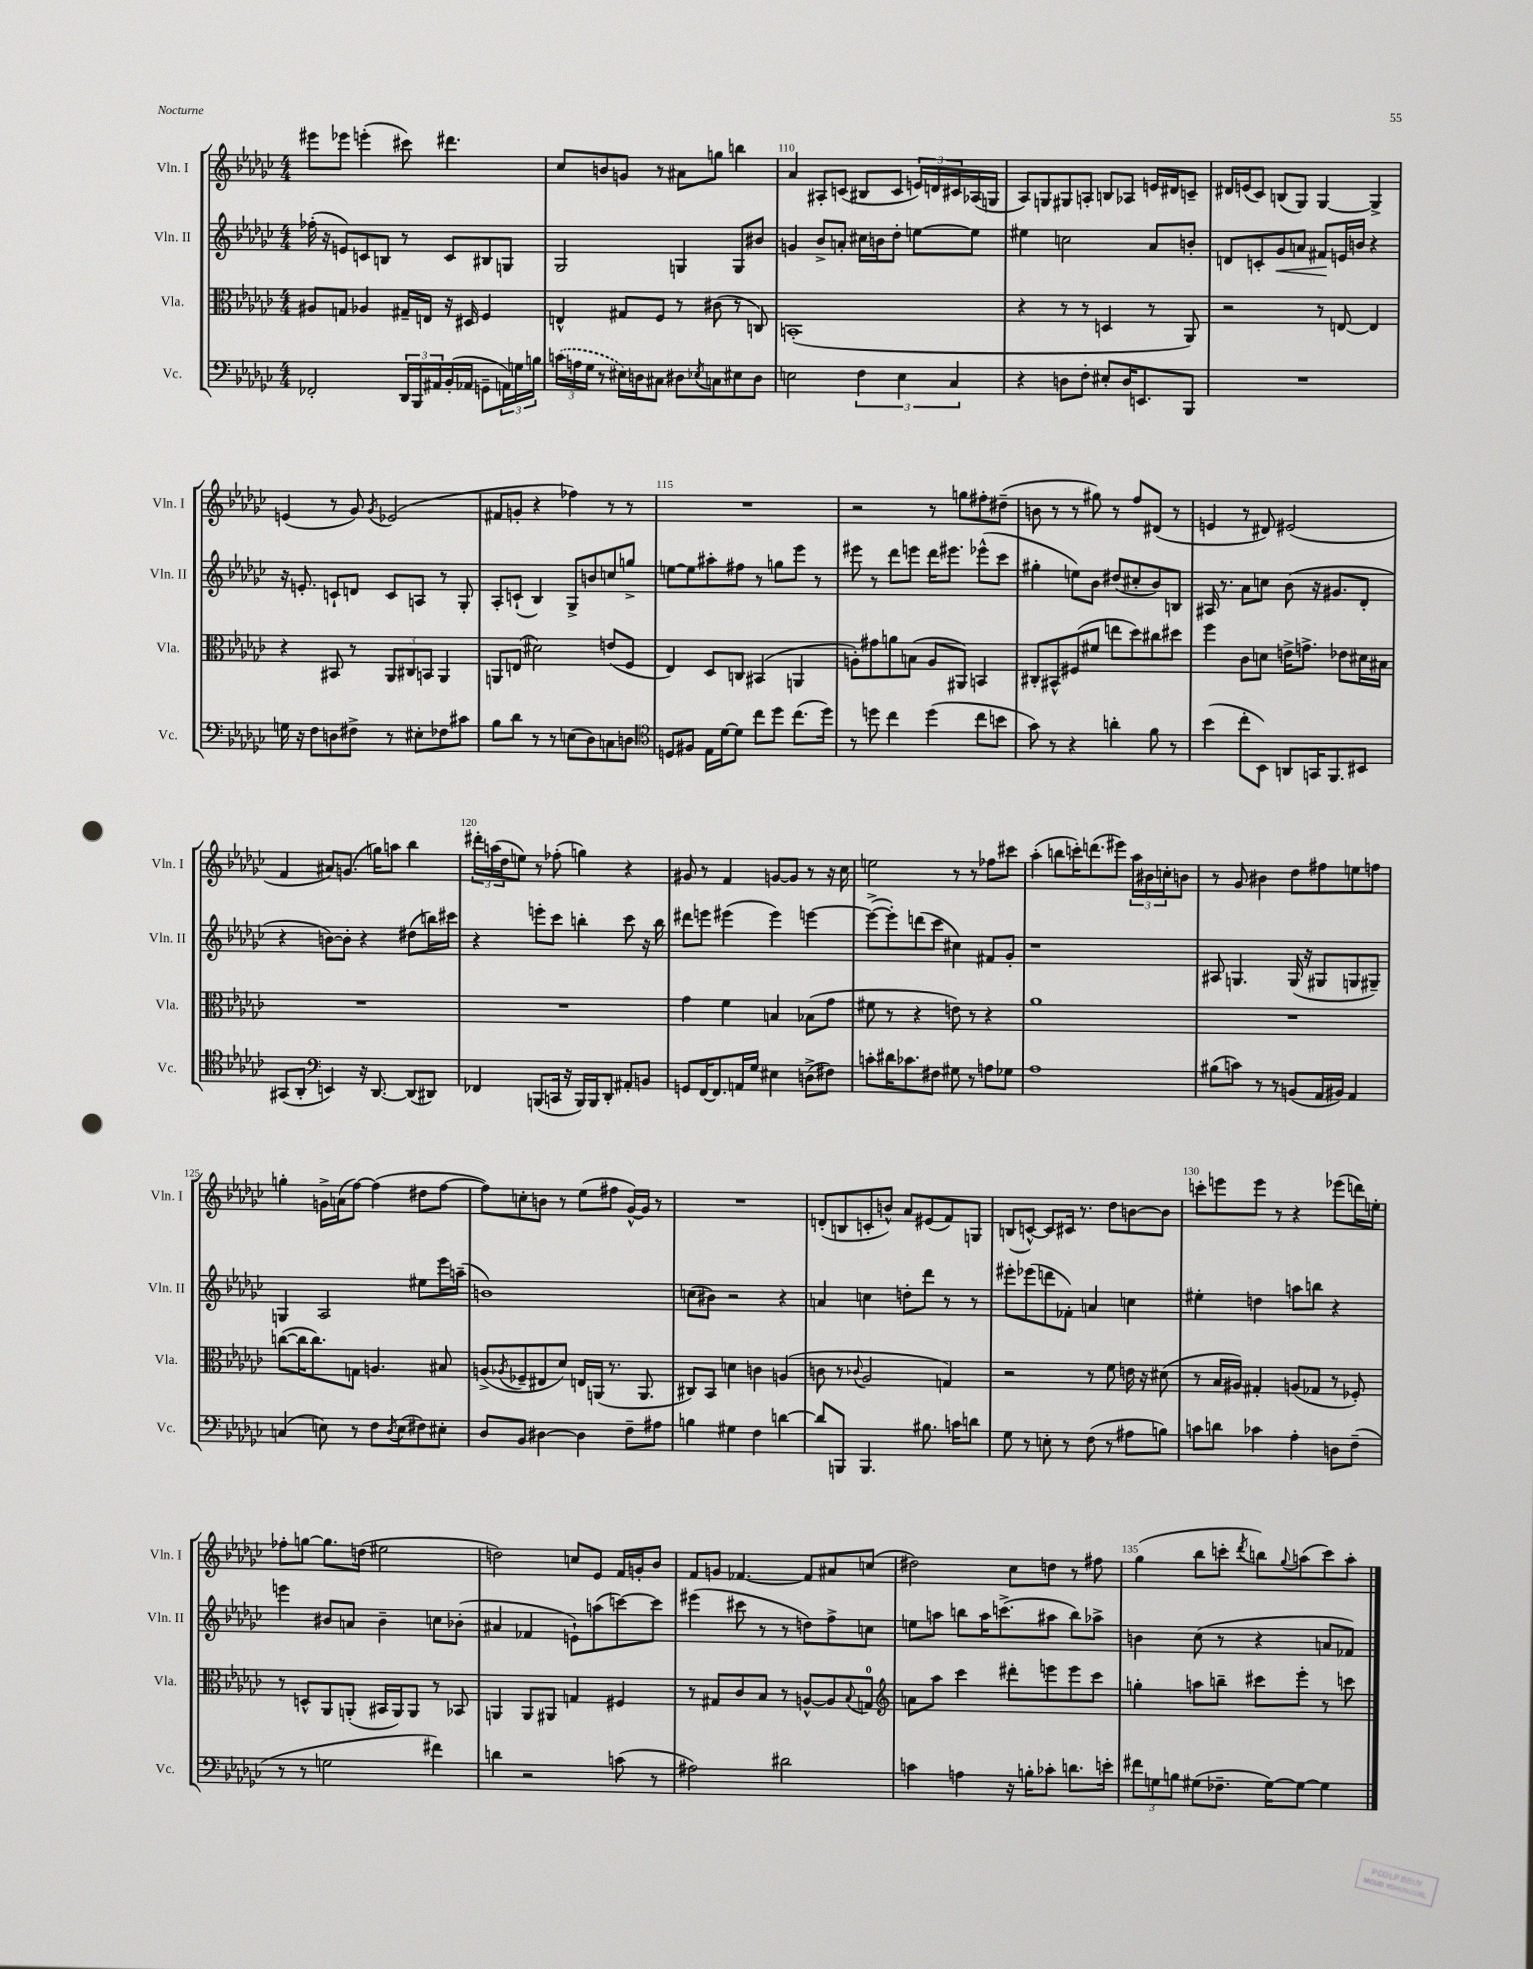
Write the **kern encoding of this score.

**kern	**kern	**kern	**dynam	**kern
*part4	*part3	*part2	*part2	*part1
*staff4	*staff3	*staff2	*staff2	*staff1
*I"Vc.	*I"Vla.	*I"Vln. II	*	*I"Vln. I
*I'Vc.	*I'Vla.	*I'Vln. II	*	*I'Vln. I
*clefF4	*clefC3	*clefG2	*	*clefG2
*k[b-e-a-d-g-c-]	*k[b-e-a-d-g-c-]	*k[b-e-a-d-g-c-]	*	*k[b-e-a-d-g-c-]
*M4/4	*M4/4	*M4/4	*	*M4/4
=108	=108	=108	=108	=108
2FF-X'/	8A#X/L	(16ff-X'\	.	8eee#X\L
.	.	16r	.	.
.	8Gn/J	8en/L)	.	8eee-X\J
.	4A-X/	8cn/	.	(4eeen'\
.	.	8Bn/J	.	.
24DD-/LL	16G#X~/LL	8r	.	8ccc#X\)
24BBB-/	.	.	.	.
.	16En/JJ	.	.	.
24AA#X/	.	.	.	.
(16BB-'/	16r	8c/L	.	4.ddd#X\
16AA-X/JJ	16D#X/	.	.	.
8GGn~\L	4F/	8B#X/	.	.
24AAn\L)	.	8Gn/J	.	.
24Gn\	.	.	.	.
24Bn\JJ	.	.	.	.
=109	=109	=109	=109	=109
(24cn\LL	4En^^/	2G-/	.	8cc-/L
24An\	.	.	.	.
24G-\JJ	.	.	.	.
8r	.	.	.	8bn/
16E#X\LL)	8G#X/L	.	.	8gn/J
16Dn\J	.	.	.	.
8C#X\J	8F/J	.	.	8r
8D#X\L	8r	4Gn/	.	8a#X\L
8qE-X/	.	.	.	.
8Cn\	(8c#X\	.	.	8ggn\J
8E#X\	8r	8G/L	.	4bbn\
8D#\J	8Cn/)	8b#X/J	.	.
=110	=110	=110	=110	=110
2En\	(1BBn'	4gn/	.	4a-/
.	.	8b-^/L	.	8A#X'/L
.	.	8an'/J	.	(8cn/J
6F\	.	16cc#X\LL	.	8B#X/L
.	.	16bn\J	.	.
.	.	8dd-'\J	.	8c/J
6E\	.	.	.	.
.	.	[8een\L	.	24en/LL)
.	.	.	.	24dn/
6C-/	.	.	.	24c#X/
.	.	8ee\J]	.	(16A-X/
.	.	.	.	16Gn/JJ
=111	=111	=111	=111	=111
4r	4r	4ee#X\	.	8A-/L)
.	.	.	.	8Gn/
8Dn\L	8r	2ccn\	.	8G#X/
8F'\J	8r	.	.	8An'/J
8E#X'/L	4Dn/	.	.	8Bn/L
16D/K	.	.	.	8A-X/J
8.EEn/	.	.	.	.
.	8r	8a-/L	.	16en/LL
.	.	.	.	16d#X/J
8BBB-/J	8AA-/)	8bn'/J	.	8cn~/J
=112	=112	=112	=112	=112
1r	2r	8dn/L	.	16d#X/LL
.	.	.	.	(16en/J
.	.	8cn'/	.	8c-/J)
!	!	!	!LO:HP:b	!
.	.	8g-/	<	(8Bn/L
.	.	8an/J	.	8G-/J)
.	8r	8f#X/L	.	[4G-/
.	[8En/	16en/L	[	.
.	.	16bn/JJ	.	.
.	4E/]	4r	.	4G-^/]
!!LO:LB:g=z
=113	=113	=113	=113	=113
16Gn\	4r	16r	.	(4en/
16r	.	8.en'/	.	.
8F\L	.	.	.	.
8Dn\	8BB#X/	8cn`/L	.	8r
8F#X^\J	8r	8dn/J	.	8g-/)
.	.	.	.	8qg-/
8r	12AA-/L	8c/L	.	(2e-X/
.	12C#X/	.	.	.
8E#X'\L	.	8An/J	.	.
.	12BBn/J	.	.	.
8F-X\	4AA-/	8r	.	.
8c#X\J	.	8G-'/	.	.
=114	=114	=114	=114	=114
8B-\L	8AAn/L	8A-'/L	.	8f#X/L
8d-\J	(8En/J	(8cn`/J	.	8gn'/J
8r	2d#X\)	4B-/)	.	4r
8r	.	.	.	.
(8En\L	.	8G-^/L	.	4ff-X\)
8D-\)	.	8bn/	.	.
8Cn\	(8en/L	8ccn/	.	8r
8Dn\J	8F/J	8ggn^/J	.	8r
=115	=115	=115	=115	=115
*clefC4	*	*	*	*
8Dn/L	4E-/)	[8een\L	.	1r
8F#X/J	.	8ee\]	.	.
16E-\LL	8D-/L	8aa#X'\	.	.
[16d-\J	.	.	.	.
8d-\J]	8Cn/J	8ff#X\J	.	.
8cc-\L	(4BB#X/	8r	.	.
8dd-\J	.	8ggn\L	.	.
(8.cc-\L	4AAn/	8eee-\J	.	.
.	.	8r	.	.
16dd-\Jk)	.	.	.	.
=116	=116	=116	=116	=116
8r	8An'\L)	8eee#X\	.	2r
8ddn\	8g#X\	8r	.	.
4cc-\	8an\	8ddd-\L	.	.
.	(8Bn\J	8eeen\J	.	.
(4dd\	8A/L	16ddd-\KL	.	8r
.	.	8.eee#X\J	.	.
.	8AA#X/J)	.	.	8ggn\L
8cc-\L	4BBn/	(8eee-X^^\L	.	8ff#X'\
8bn\J	.	8ccc-\J	.	(8dd#X~\J
=117	=117	=117	=117	=117
8g-\)	8C#X'/L	4gg#X'\	.	8bn\
8r	8BB#X^^/	.	.	8r
4r	(8F#X/	8een\L)	.	8r
.	8f#X/J	8b-\J	.	8gg#X\)
4an'\	8een\L	(8dd#X/L	.	8r
.	8dd-\)	8cc#X'/	.	8ff/L
8f\	8cc#X\	8b-/)	.	(8d#X/J
8r	8dd#X\J	8Bn/J	.	8r
=118	=118	=118	=118	=118
(4b-\	4ff\	16A#X/	.	4en/
.	.	8.r	.	.
8cc-'\L	8c-\L	8a-\L	.	8r
8BB-\J)	8dn\J	8ccn\J	.	8d#X/)
8AAn/L	16en^\KL	(8b-\	.	(2e#X/
.	8.gn^\J	.	.	.
16GGn/K	.	16r	.	.
8.FF/	.	8.g#X/L	.	.
.	8e-X\L	.	.	.
8BB#X/J	16d#X\L	8d-'/J	.	.
.	16B#X\JJ	.	.	.
!!LO:LB:g=z
=119	=119	=119	=119	=119
(8GG#X/L	1r	4r	.	4f/
8AA-'/J	.	.	.	.
*clefF4	*	*	*	*
4EEn/)	.	[8bn\L)	.	8a#X/L)
.	.	8b'\J]	.	(8.gn/J
16r	.	4r	.	.
[8.DD-/	.	.	.	16ggn\KL)
.	.	.	.	8aan\J
(8DD-/L]	.	(8dd#X\L	.	4bb-\
8DD#X/J)	.	16bbn\L)	.	.
.	.	16ccc#X\JJ	.	.
=120	=120	=120	=120	=120
4FF-X/	1r	4r	.	24ddd#X'\LL
.	.	.	.	(24aan\
.	.	.	.	24dd-\J
.	.	.	.	8een\J)
(8BBBn/L	.	8eeen'\L	.	8r
16CCn/Jk	.	8ccc-\J	.	(8ff-X'\
16r	.	.	.	.
16BBB/LL)	.	4bbn'\	.	4ggn\)
16BBB/J	.	.	.	.
8DD-'/J	.	.	.	.
8AA#X'/L	.	8ccc-\	.	4r
8BBn/J	.	16r	.	.
.	.	16bb\	.	.
=121	=121	=121	=121	=121
8GGn/L	4g-\	8ddd#X\L	.	8g#X/
[16FF/K	.	8eeen\J	.	8r
8.FF/]	.	.	.	.
.	4f\	(4eee#X\	.	4f/
16AAn/L	.	.	.	.
16G-/JJ	.	.	.	.
4E#X\	4Bn/	4eee#\)	.	[8gn/L
.	.	.	.	8g/J]
(8Dn^\L	(8B-X\L	[4eeen\	.	8r
8F#X\J)	8g-\J	.	.	16r
.	.	.	.	16cc-\
=122	=122	=122	=122	=122
8cn'\L	8f#X\	(8eee^\L_	.	2een\
16d#X\K	8r	8eee'\])	.	.
8.c-X\	.	.	.	.
.	4r	(8dddn\	.	.
8F#X\J	.	8ccc-\J	.	.
8G#X\	8en\)	4cc#X\)	.	8r
8r	8r	.	.	8r
8An\L	4r	8f#X/L	.	8ff-X\L
8G-X\J	.	8g-'/J	.	8ccc#X\J
=123	=123	=123	=123	=123
1A-	1a-	1r	.	(4aa-'\
.	.	.	.	8bbn\L
.	.	.	.	16cccn'\K)
.	.	.	.	(8.dddn\
.	.	.	.	8eee#X\J)
.	.	.	.	24aa-\LL
.	.	.	.	24b#X\
.	.	.	.	24ccn'\J
.	.	.	.	8bn\J
=124	=124	=124	=124	=124
(8B#X\L	1r	8A#X/	.	8r
8cn\J)	.	4.Gn/	.	8g-/
8r	.	.	.	4b#X\
8r	.	.	.	.
(8BBn/L	.	(16G/	.	8dd-\L
.	.	16r	.	.
16AA-/L	.	8G#X/L	.	8ff#X\
16BB#X/JJ)	.	.	.	.
4AA-/	.	8Gn/	.	8een\
.	.	8G#X~/J)	.	8ffn\J
!!LO:LB:g=z
=125	=125	=125	=125	=125
(4Cn/	([8ccn\L	4Gn/	.	4ggn'\
.	16cc\K]	.	.	.
.	8.cc\)	.	.	.
8En\)	.	2A-/	.	16gn^\LL
.	.	.	.	(16an\J
8r	8Gn\J	.	.	[8ff\J)
8F\L	4.An/	.	.	(4ff\]
8qD-/	.	.	.	.
(8E\	.	.	.	.
8F#X\)	.	8ee#X\L	.	8dd#X\L
8E#X'\J	8B#X/	16eee-\L	.	[8ff\J
.	.	(16aan~\JJ	.	.
=126	=126	=126	=126	=126
8D-/L	(8An^/L	1bn)	.	8ff\L])
.	8qA-X/	.	.	.
8BB-/J	8F-X~/	.	.	8ccn'\
[4D#X\	8E#X/	.	.	8bn\J
.	8d-/J)	.	.	8r
4D#\]	16En/LL	.	.	(8ee-\L
.	(16AAn/JJ	.	.	.
.	8.r	.	.	8ff#X\J
8F~\L	.	.	.	[16g-^^/LL)
.	8.AA/	.	.	16g-/JJ]
8A#X\J	.	.	.	8r
=127	=127	=127	=127	=127
4Bn\	8C#X/L)	(8ccn\L	.	1r
.	8BB-/J	8b#X\J)	.	.
4G#X\	4dn\	2r	.	.
4F\	4cn\	.	.	.
[4dn\	(4An/	4r	.	.
=128	=128	=128	=128	=128
8d/L]	8cn\	4an/	.	(8dn'/L
8BBBn/J	8r	.	.	8Bn/
.	8qqc-X/	.	.	.
4.BBB/	2A-/	4ccn\	.	8cn'/
.	.	.	.	8bn^^/J)
.	.	8ddn'\L	.	8a-/L
8.B#X\	.	8ddd-\J	.	(8e#X/
.	4Gn/)	8r	.	8f/)
16cn\KL	.	.	.	.
8dn\J	.	8r	.	8Gn/J
=129	=129	=129	=129	=129
8G-\	2r	8eee#X'\L	.	(8Bn/L
8r	.	(8eee-X\	.	[8cn^^/J)
8En'\	.	8dddn\	.	8c/L]
8r	.	8f-X'\J)	.	16c#X/Jk
.	.	.	.	8.r
(8F\	8r	4an/	.	.
8r	8f\	.	.	8dd-\L
8A#X\L	16en\	4ccn\	.	[8bn\
.	16r	.	.	.
8Bn\J)	(8d#X\	.	.	8b\J]
=130	=130	=130	=130	=130
8cn\L	8r	4ee#X'\	.	8cccn'\L
8dn\J	16B-/LL	.	.	8eeen\
.	16A#X/JJ)	.	.	.
4c-X\	4G#X'/	4ddn\	.	8eee\J
.	.	.	.	8r
4A-'\	(8An/L	8aan\L	.	4r
.	8G-X/J	8bbn\J	.	.
8Dn\L	8r	4r	.	(8eee-X\L
(8F~\J	8F-X'/)	.	.	16dddn\L)
.	.	.	.	16een'\JJ
!!LO:LB:g=z
=131	=131	=131	=131	=131
8r	8r	4eeen\	.	8ff-X'\L
8r	8Dn^^/L	.	.	[8ggn\J
2Gn\	8AA-/	8b#X/L	.	8.gg\L]
.	(8AAn'/J	8an/J	.	.
.	.	.	.	(16ddn\Jk
.	16BB#X/LL	4b#~\	.	2ee#X\
.	16AA/J)	.	.	.
.	8AA/J	.	.	.
4f#X\)	8r	8ccn\L	.	.
.	8BB-X/	(8b-X'\J	.	.
=132	=132	=132	=132	=132
4dn\	4AAn/	4a#X/	.	2ddn\)
2r	8AA/L	4f-X/	.	.
.	8AA#X/J	.	.	.
.	4Gn/	8en`\L)	.	8ccn/L
.	.	(8aan\	.	8e-/J
(8cn\	4F#X/	[8cccn\)	.	16f/LL
.	.	.	.	16gn'/J
8r	.	8ccc\J]	.	8b-/J
=133	=133	=133	=133	=133
2A#X\)	8r	(4eee#X\	.	8f/L
.	8G#X/L	.	.	8gn/J
.	8c-/	8ccc#X\	.	[4.f-X/
.	8B-/J	8r	.	.
2d#X\	8r	8r	.	.
.	[8An^^/L	8ddn\L)	.	8f-/L]
.	8A/]	8ff^\	.	8a#X/
.	8qqB-/	.	.	.
.	8Gn/J	8ccn\J	.	(8ccn/J
=134	=134	=134	=134	=134
*	*clefG2	*	*	*
4cn\	8an\L	8een\L	.	2dd#X\)
.	8aa-\J	8aan\J	.	.
4An\	4ccc-\	8bbn\L	.	.
.	.	16aa\K	.	.
.	.	(8.cccn^\	.	.
16r	8ddd#X'\L	.	.	8cc-\L
16Bn'\KL	.	.	.	.
8c-X'\J	8eeen\	8aa#X\J	.	8ddn\J
8.dn\L	8eee\	8bb\L)	.	8r
.	8ccc-\J	8aa-X^\J	.	8ff#X\
16en'\Jk	.	.	.	.
=135	=135	=135	=135	=135
12f#X\L	4ggn'\	4bn\	.	(4gg-\
12Gn\	.	.	.	.
12Bn\J	.	.	.	.
(8G#X\L	8aan\L	(8cc-\	.	8bb-\L
8.F-X~\J	8bbn~\J	8r	.	8cccn'\J
.	.	.	.	8qddd-/
.	8ccc#X\L	4r	.	8bbn\L)
[16G#\KL)	.	.	.	.
.	.	.	.	8qqgg-/
8G#\J_	8eee-'\J	.	.	(8aan\
4G#\]	8r	8an/L	.	8ccc\)
.	8cccn\	8f-X/J)	.	8aa'\J
==	==	==	==	==
*-	*-	*-	*-	*-
